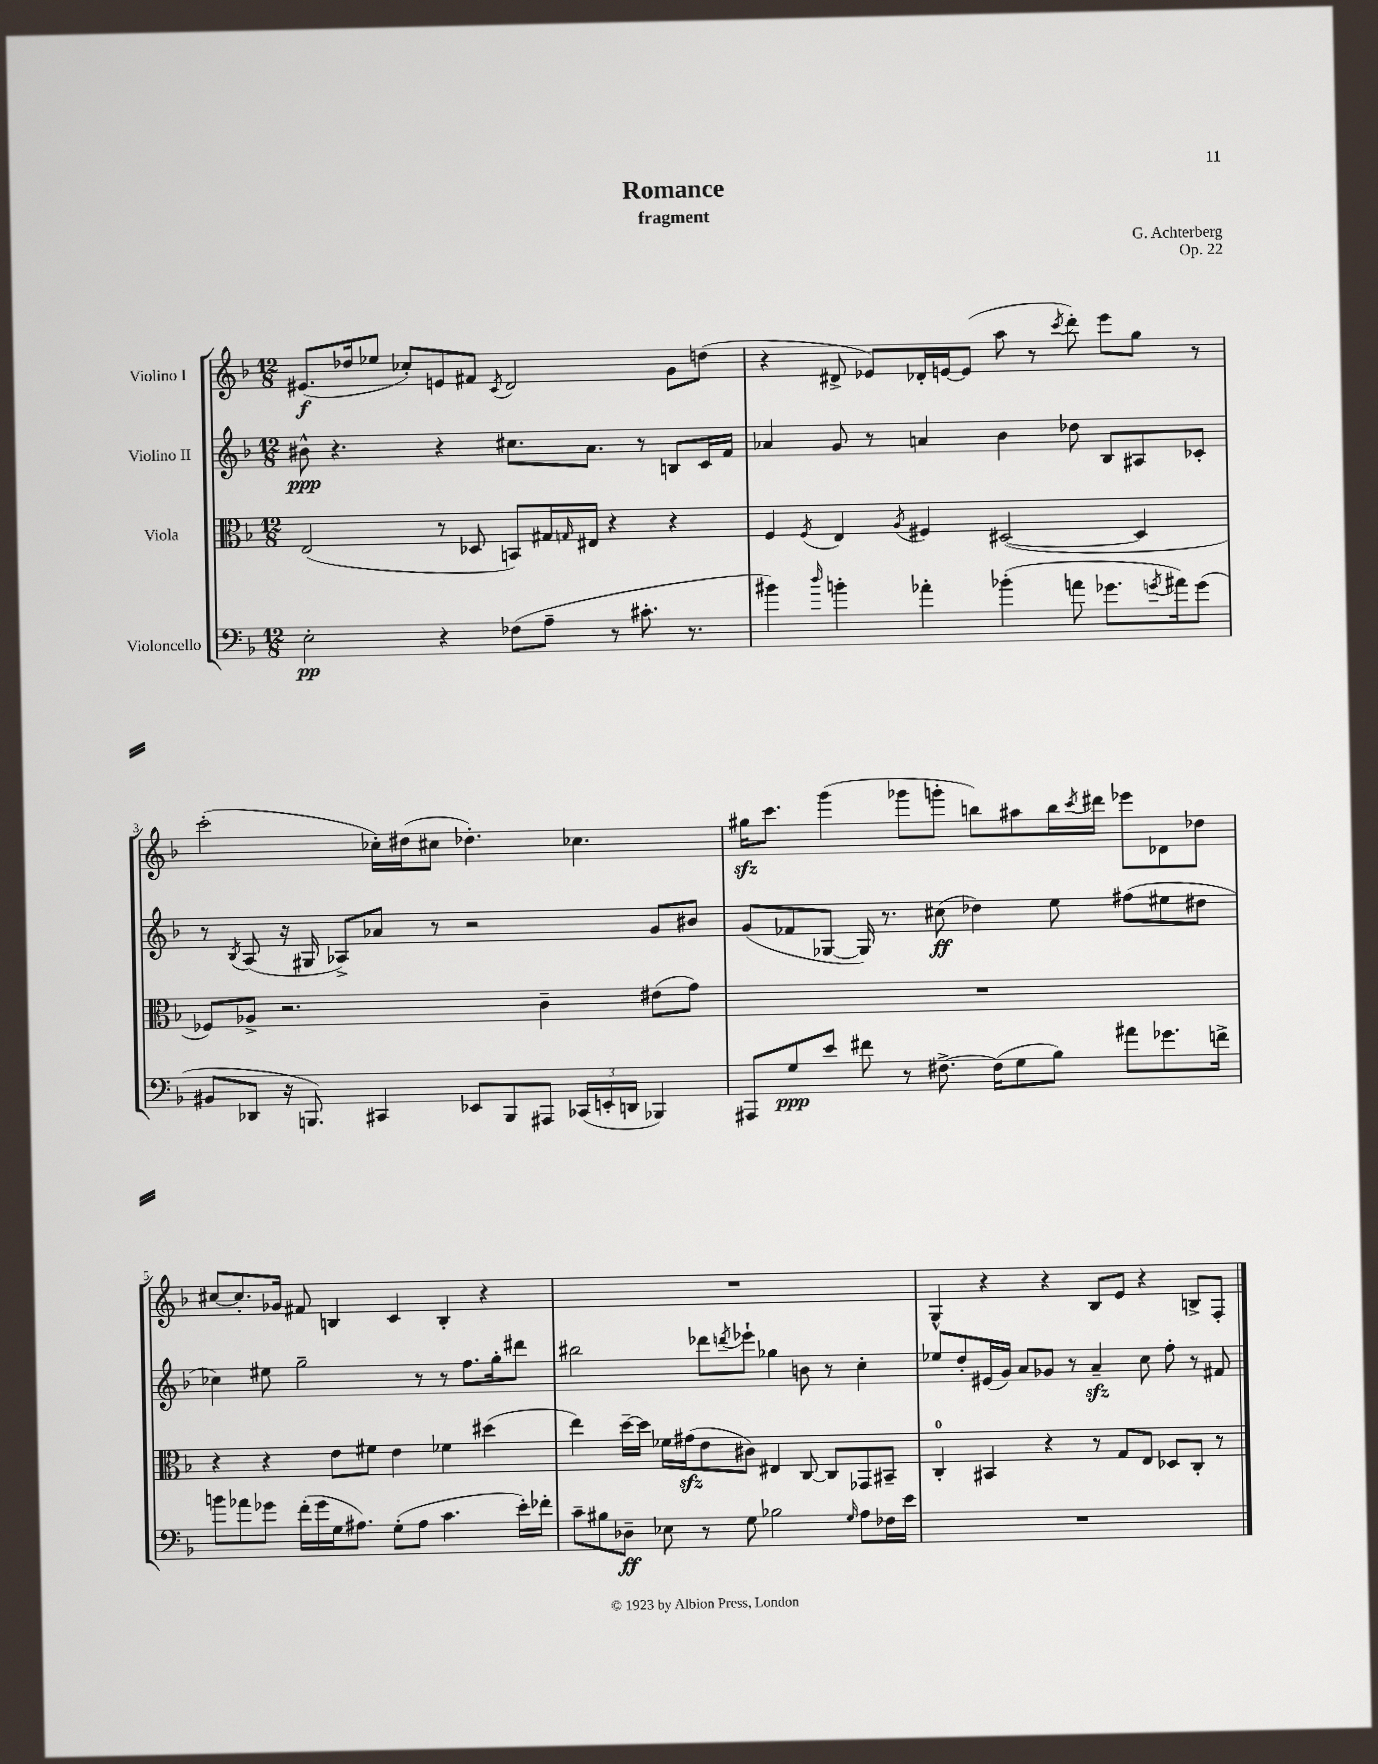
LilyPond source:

\header { title = "Romance" composer = "G. Achterberg" subtitle = "fragment" opus = "Op. 22" }
<<
\new StaffGroup <<
\new Staff = "s0" \with { instrumentName = "Violino I" } {
    \clef treble \key f \major \numericTimeSignature \time 12/8
    eis'8.\f( des''16 ees''8 ces''8-.) e'8 fis'8 \acciaccatura { c'8 } d'2 g'8 d''8( |
    r4 dis'8-> ees'8) des'16-. e'16~ e'8( a''8 r8 \acciaccatura { c'''8 } d'''8-.) e'''8 g''8 r8 |
    c'''2-.( ces''16-.) dis''16( cis''8 des''4.-.) ces''4. |
    gis''16\sfz c'''8. g'''4( ges'''8 g'''8-. b''8) ais''8 b''16 \acciaccatura { c'''8 } dis'''16 ees'''8 des'8 des''8 |
    cis''8~ cis''8.-. ges'16 fis'8 b4 c'4 b4-. r4 |
    R1. |
    g4-^ r4 r4 bes8 e'8 r4 b8-> f8-. \bar "|." |
}
\new Staff = "s1" \with { instrumentName = "Violino II" } {
    \clef treble \key f \major \numericTimeSignature \time 12/8
    bis'8-^\ppp r4. r4 cis''8. a'8. r8 b8 c'16 f'16 |
    aes'4 g'8 r8 a'4 bes'4 des''8 bes8 ais8 ces'8-. |
    r8 \acciaccatura { bes8 } a8( r16 gis16 aes8->) aes'8 r8 r2 g'8 bis'8 |
    g'8( fes'8 ges8~ ges16) r8. cis''8\ff( des''4) e''8 fis''8( eis''8 dis''8 |
    ces''4) eis''8 g''2-- r8 r8 f''8. g''16-. dis'''8 |
    bis''2 des'''8 \acciaccatura { d'''8 } ees'''8-! ges''4 b'8 r8 c''4-. |
    ees''8 d''8-. eis'16( g'16) a'8 ges'8 r8 a'4--\sfz c''8 f''8-. r8 fis'8 \bar "|." |
}
\new Staff = "s2" \with { instrumentName = "Viola" } {
    \clef alto \key f \major \numericTimeSignature \time 12/8
    e2( r8 des8 b,8) gis16 \grace { g16 } eis16 r4 r4 |
    f4 \acciaccatura { f8 } e4 \acciaccatura { a8 } fis4 dis2~( dis4 |
    fes8) aes8-> r2. c'4-- eis'8( g'8) |
    R1. |
    r4 r4 e'8 fis'8 e'4 fes'4 dis''4( |
    e''4) d''16~-- d''16 fes'16 gis'16\sfz( e'8 cis'8) eis4 c8~ c8 ges,8 bis,8-- |
    c4-0-. bis,4 r4 r8 g8 e8 des8 c8-. r8 \bar "|." |
}
\new Staff = "s3" \with { instrumentName = "Violoncello" } {
    \clef bass \key f \major \numericTimeSignature \time 12/8
    e2-.\pp r4 fes8( a8-- r8 cis'8.-. r8. |
    bis'4) \grace { d''16 } b'4-. aes'4-. bes'4-.( a'8 ges'8. \acciaccatura { g'8 } ais'16) g'8( |
    bis,8 des,8 r16 b,,8.) cis,4 ees,8 b,,8 ais,,8 \tuplet 3/2 { ces,16( e,16-. d,16 } bes,,4) |
    ais,,8 g8\ppp e'8 fis'8 r8 fis8.~-> fis16( g8 bes8) ais'8 ges'8. f'16-> |
    b'8 aes'8 ges'8 f'16-.( ges'16 g16 ais8.) g8-.( ais8 c'4. e'16-.) fes'16-. |
    c'8-- bis8 des8--\ff ees8 r8 g8 bes2 \grace { g16 } a8 fes16 e'16 |
    R1. \bar "|." |
}
>>
>>
